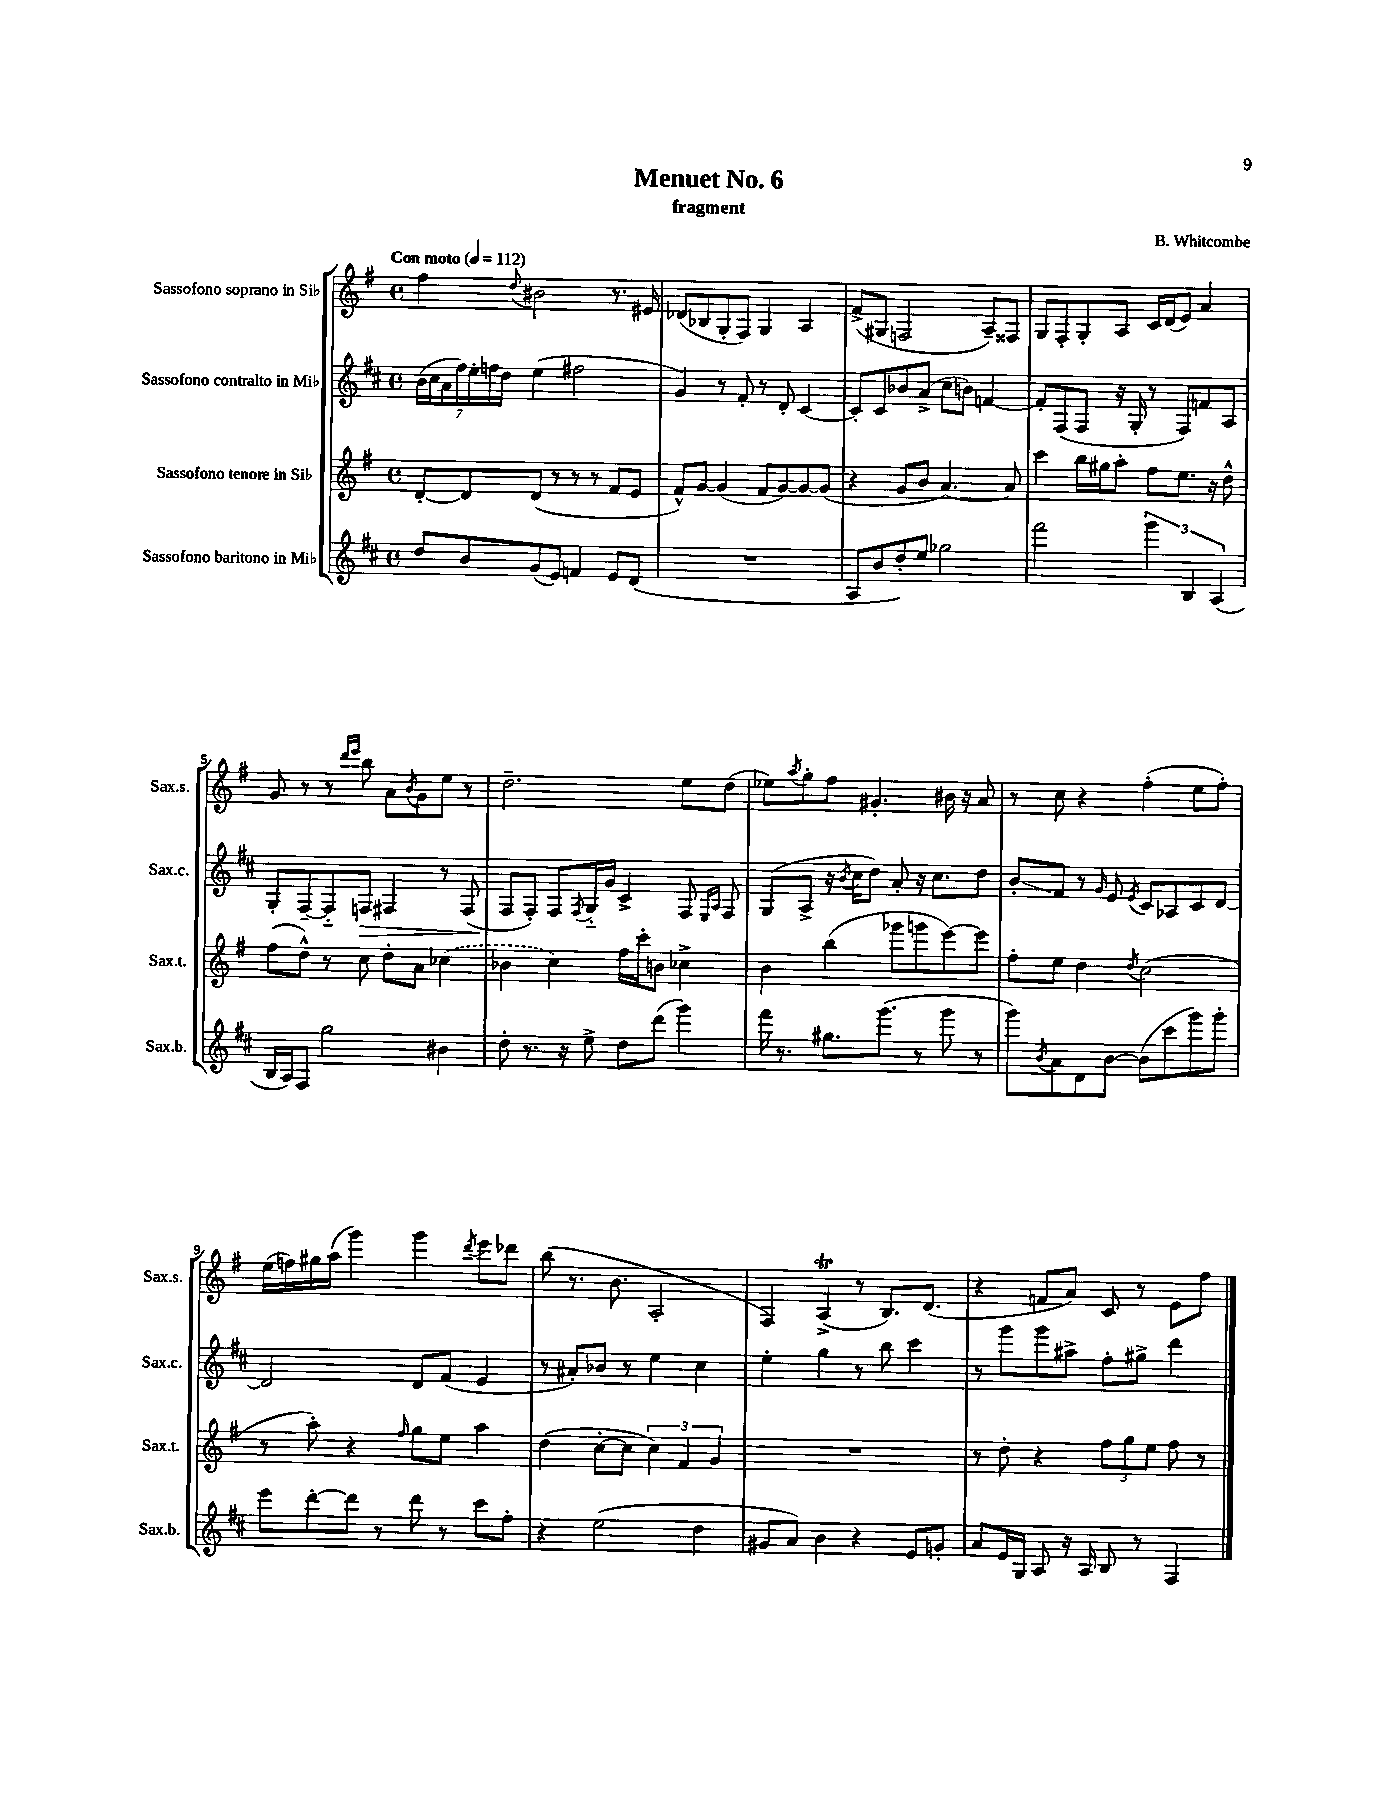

**kern	**kern	**kern	**kern
*staff4	*staff3	*staff2	*staff1
*clefG2	*clefG2	*clefG2	*clefG2
*k[f#c#]	*k[f#]	*k[f#c#]	*k[f#]
*M4/4	*M4/4	*M4/4	*M4/4
*met(c)	*met(c)	*met(c)	*met(c)
*MM112	*MM112	*MM112	*MM112
8dd/L	[8d'/L	(28b\LL	4ff#\
.	.	28cc#\	.
.	.	28a\	.
.	.	28ff#\)	.
8b/	8d/]	.	.
.	.	28ee'\	.
.	.	28ff\	.
.	.	28dd\JJ	.
.	.	.	8qqdd/
(8g/	(8d/J	(4ee\	2b#\
8e/J)	8r	.	.
4f/	8r	2ff#\	.
.	8r	.	.
8e/L	8f#/L	.	8.r
(8d/J	8e/J	.	.
.	.	.	16e#/
=	=	=	=
1r	8f#^^/L)	4g/)	(8d-/L
.	[8g/J	.	8B-/
.	(4g/]	8r	8G'/
.	.	8f#'/	8F#/J)
.	8f#/L	8r	4G/
.	[8g/)	8d'/	.
.	8g/_	[4c#/	4A/
.	(8g/]J	.	.
=	=	=	=
8A/L	4r	8c#'/]L	(8f#^/L
8b/	.	8c#/	8G#/J
8dd'/)	8g/L	8b-/	2F/
8ee/J	8b/J	(8a^/J	.
2gg-\	[4.a/)	8cc#\L	.
.	.	8b\J)	.
.	.	[4f/	8A~/L)
.	8a/]	.	8F##/J
=	=	=	=
2fff#\	4ccc\	8f'/]L	8G/L
.	.	(8F#/	8F#'/
.	16bb\LL	8F#/J	8G'/
.	16gg#\J	.	.
.	8aa'\J	16r	8A/J
.	.	16G'/	.
6ggg\	8ff#\L	8r	16c/LL
.	.	.	(16d/J
.	8.ee\J	8F#/L)	8e/J)
6B/	.	.	.
.	.	8f/	4a/
.	16r	.	.
(6A/	.	.	.
.	8dd^^\	8A/J	.
=	=	=	=
16B/LL	(8ff#\L	8G'/L	8g/
16A/J)	.	.	.
8F#/J	8dd^^\J)	[8F#~/	8r
2gg\	8r	8F#'~/]	8r
.	.	.	16qqddd/LL
.	.	.	16qqeee/JJ
.	8cc\	8F/J	8bb\
.	8dd'\L	4F#/	8a\L
.	.	.	8qb/
.	8a\J	.	8g\
4b#\	(4cc-\	8r	8ee\J
.	.	(8F#/	8r
=	=	=	=
8dd'\	4b-\	8F#/L	2.dd~\
8.r	.	8F#'/J)	.
.	4cc\)	8F#/L	.
16r	.	.	.
.	.	8qF#/	.
8ee^\	.	16G'~/L	.
.	.	16g/JJ	.
8dd\L	16ff#\LL	4c#^/	.
.	16ccc'\J	.	.
(8ddd\J	8b\J	.	.
4ggg\)	4cc-^\	8F#/	8ee\L
.	.	16qqE/LL	.
.	.	16qqA/JJ	.
.	.	8F#/	(8dd\J
=	=	=	=
16fff#\	4b\	(8G/L	8ee-\L)
8.r	.	.	.
.	.	.	8qaa/
.	.	8A^/J	8gg'\
8.gg#\L	(4bb\	16r	8ff#\J
.	.	8qb/	.
.	.	16cc#\LK	.
.	.	8dd\J)	4.g#'/
(8.ggg\J	.	.	.
.	8ggg-\L	8a'/	.
8r	8ggg\	16r	.
.	.	8.cc#\L	.
8ggg\	[8eee\)	.	16b#\
.	.	.	16r
8r	8eee\]J	8dd\J	8a/
=	=	=	=
8ggg\L)	8ff#'\L	8b'/L	8r
8qb/	.	.	.
8a\	8ee\J	8f#/J	8cc\
8d\	4dd\	8r	4r
.	.	16qqg/	.
[8b\J	.	8e/	.
.	8qdd/	8qe/	.
(8b\]L	(2cc\	8c#/L	(4ff#'\
8ccc#\	.	8A-/	.
8ggg\)	.	8c#/	8ee\L
8ggg'\J	.	[8d/J	8ff#'\J)
=	=	=	=
8eee\L	8r	2d/]	(16ee\LL
.	.	.	16ff\)
[8ddd'\	8aa'\)	.	16gg#\
.	.	.	(16aa\JJ
8ddd\]J	4r	.	4ggg\)
8r	.	.	.
.	16qqff#/	.	.
8ddd\	8gg\L	8d/L	4ggg\
8r	8ee\J	(8f#/J	.
.	.	.	8qddd/
8ccc#\L	4aa\	4e/	8eee\L
8ff#'\J	.	.	8ddd-\J
=	=	=	=
4r	(4dd\	8r	(8bb\
.	.	8a#'/L)	8.r
(2ee\	[8cc'\L	8b-/J	.
.	.	.	8.b\
.	8cc\]J	8r	.
.	6cc\)	4ee\	2A'/
.	6f#/	.	.
4dd\	.	4cc#\	.
.	6g/	.	.
=	=	=	=
8g#/L	1r	4ee'\	4F#/)
8a/J)	.	.	.
4b\	.	4gg\	(4A^/
4r	.	8r	8r
.	.	8bb\	8.B/L)
8e/L	.	4ccc#\	.
.	.	.	(8.d/J
8g'/J	.	.	.
=	=	=	=
8a/L	8r	8r	4r
16e/L	8dd'\	8ggg\L	.
16G/JJ	.	.	.
8A/	4r	8ggg\	8f/L
16r	.	8aa#^\J	8a/J)
16A/	.	.	.
8B/	12ff#\L	8ff#'\L	8c/
.	12gg\	.	.
8r	.	8gg#^\J	8r
.	12ee\J	.	.
4F#/	8ff#\	4ddd\	8e\L
.	8r	.	8ff#\J
==	==	==	==
*-	*-	*-	*-
